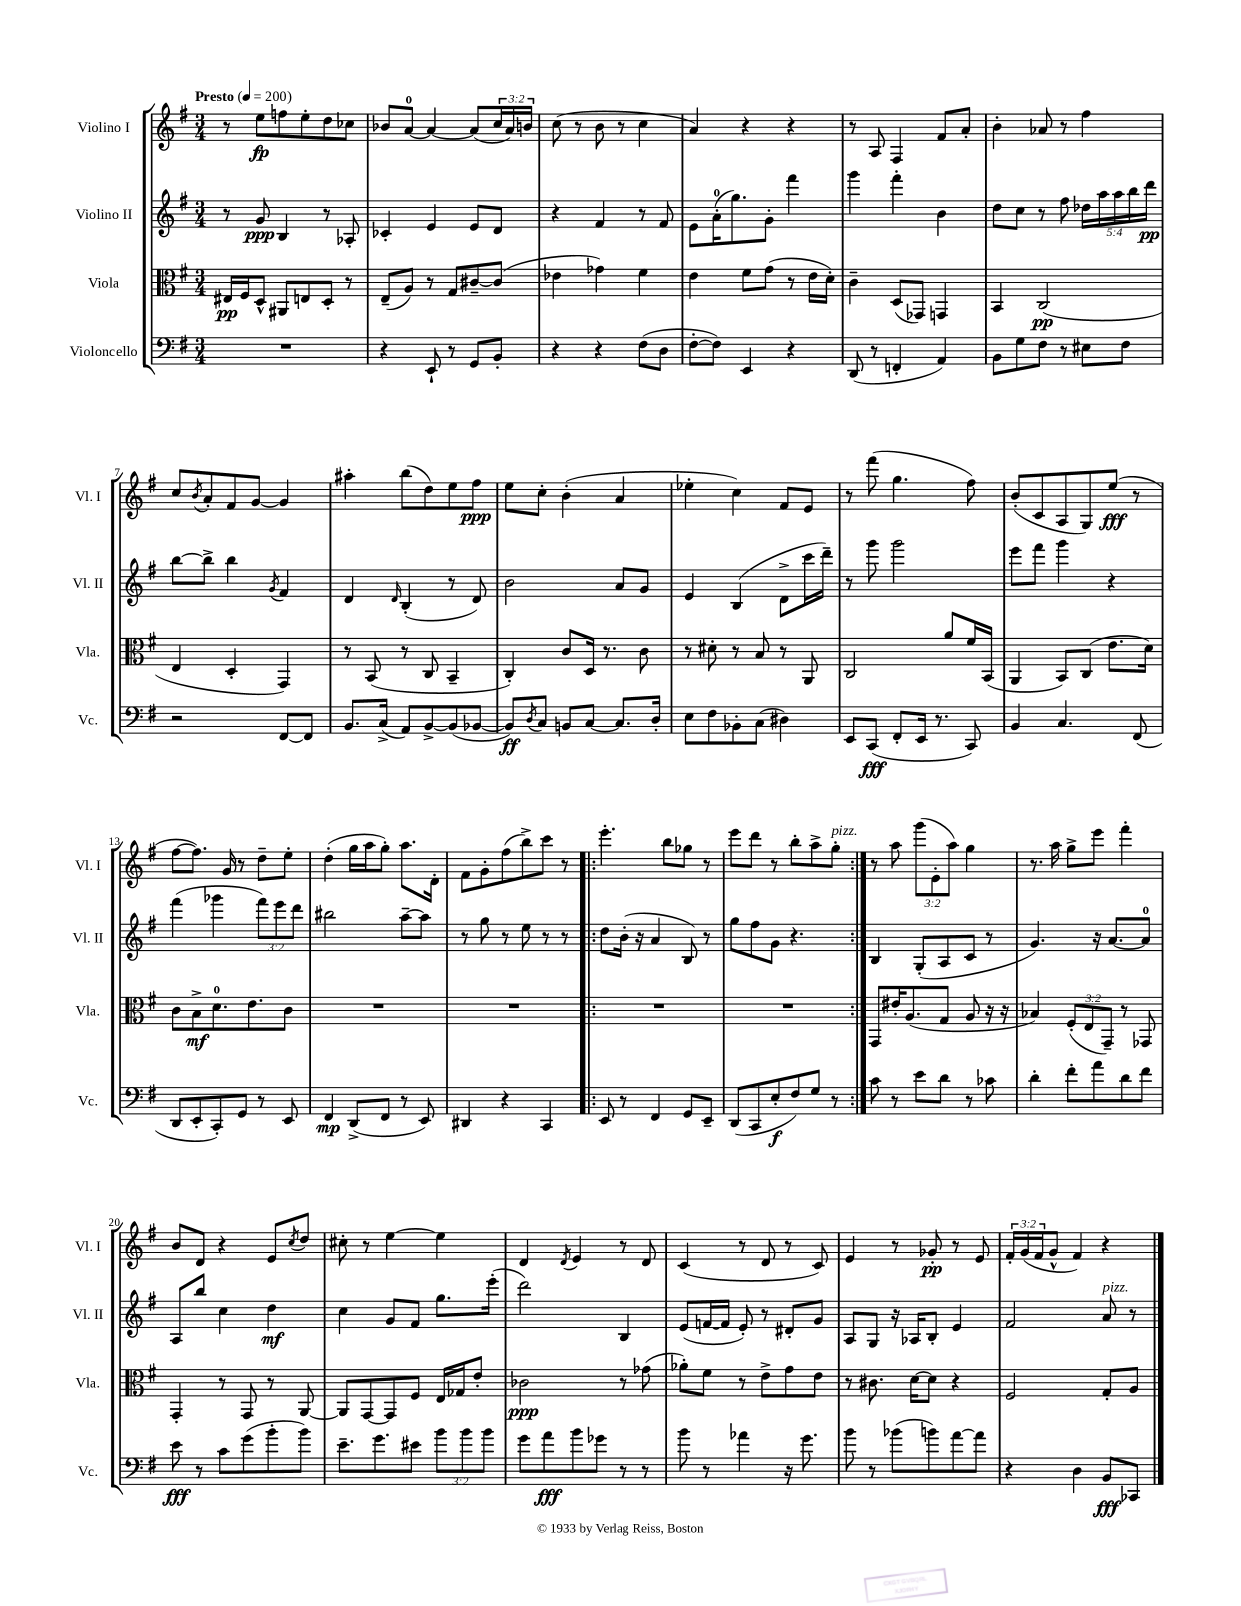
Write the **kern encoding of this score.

**kern	**kern	**kern	**kern
*staff4	*staff3	*staff2	*staff1
*clefF4	*clefC3	*clefG2	*clefG2
*k[f#]	*k[f#]	*k[f#]	*k[f#]
*M3/4	*M3/4	*M3/4	*M3/4
*MM200	*MM200	*MM200	*MM200
2.r	16E#/LL	8r	8r
.	16F#/J	.	.
.	8D^^/J	8g/	8ee\L
.	8AA#/L	4B/	8ff\
.	8E/	.	8ee'\
.	8D'/J	8r	8dd\
.	8r	8A-'/	8cc-\J
=	=	=	=
4r	(8E~/L	4c-'/	8b-/L
.	8A/J)	.	[8a/J
8EE`/	8r	4e/	4a/_
8r	8G/L	.	.
8GG/L	[8c#~/	8e/L	(8a/]L
8BB'/J	(8c#/]J	8d/J	24cc/L
.	.	.	24a/)
.	.	.	24b/JJ
=	=	=	=
4r	4e-\	4r	(8cc\
.	.	.	8r
4r	4g-\)	4f#/	8b\
.	.	.	8r
(8F#\L	4f#\	8r	4cc\
8D\J	.	8f#/	.
=	=	=	=
[8F#'\L	4e\	8e\L	4a/)
8F#\]J)	.	(16a'\K	.
.	.	8.gg\)	.
4EE/	8f#\L	.	4r
.	(8g\J	8g'\J	.
4r	8r	4fff#\	4r
.	16e\LL	.	.
.	16d'\JJ)	.	.
=	=	=	=
(8DD/	4c~\	4ggg\	8r
8r	.	.	8A/
4FF'/	(8D/L	4fff#'\	4F#/
.	8GG-/J)	.	.
4AA/)	4GG/	4b\	8f#/L
.	.	.	8a'/J
=	=	=	=
8BB\L	4BB/	8dd\L	4b'\
8G\	.	8cc\J	.
8F#\J	(2C/	8r	8a-/
8r	.	8ff#\	8r
8E#\L	.	20dd-\LL	4ff#\
.	.	20aa\	.
.	.	20aa\	.
8F#\J	.	.	.
.	.	20bb\	.
.	.	20ddd\JJ	.
=	=	=	=
2r	4E/	[8bb\L	8cc/L
.	.	.	8qb/
.	.	8bb^\]J	8a'/
.	4D'/	4bb\	8f#/
.	.	.	[8g/J
.	.	8qg/	.
[8FF#/L	4GG/)	4f#/	4g/]
8FF#/]J	.	.	.
=	=	=	=
8.BB/L	8r	4d/	4aa#'\
.	(8BB/	.	.
(16C^/Jk	.	.	.
.	.	16qqd/	.
8AA/L)	8r	(4B'/	(8bb\L
[8BB^/	8C/	.	8dd\)
(8BB/]	4BB~/	8r	8ee\
[8BB-/J	.	8d/)	8ff#\J
=	=	=	=
8BB-/]L)	4C'/)	2b\	8ee\L
8qD/	.	.	.
8C/J	.	.	8cc'\J
8BB/L	8c/L	.	(4b'\
[8C/J	16D/Jk	.	.
.	8.r	.	.
8.C/]L	.	8a/L	4a/
.	8c\	8g/J	.
16D'/Jk	.	.	.
=	=	=	=
8E\L	8r	4e/	4ee-'\
8F#\	8d#'\	.	.
8BB-'\	8r	(4B/	4cc\)
(8C\J	8B/	.	.
4D#\)	8r	8d^\L	8f#/L
.	8AA/	16ccc\L	8e/J
.	.	16ddd~\JJ)	.
=	=	=	=
8EE/L	2C/	8r	8r
(8CC/J	.	8ggg\	(8fff#\
8FF#'/L	.	2ggg\	4.gg\
16EE/Jk	.	.	.
8.r	.	.	.
.	8a/L	.	.
8CC/)	16f#/L	.	8ff#\)
.	(16BB/JJ	.	.
=	=	=	=
4BB/	4AA/	8eee\L	(8b'/L
.	.	8fff#\J	8c/
4.C/	8BB/L)	4ggg\	8A/
.	(8C/J	.	8G/)
.	8.e\L	4r	(8ee/J
(8FF#/	.	.	8r
.	16d\Jk)	.	.
=	=	=	=
8DD/L	8c\L	(4fff#\	[8ff#\L
8EE'/	8B^\	.	8.ff#\]J)
8CC'/)	8.d\	4ggg-\	.
.	.	.	16g/
8GG/J	.	.	8r
.	8.e\	.	.
8r	.	12fff#\L)	8dd~\L
.	.	12eee\	.
8EE/	8c\J	.	8ee'\J
.	.	12ddd\J	.
=	=	=	=
4FF#/	2.r	2bb#\	(4dd'\
(8DD^/L	.	.	16gg\LL
.	.	.	16aa\J
8FF#/J	.	.	8gg'\J)
8r	.	[8aa~\L	8.aa\L
8EE/)	.	8aa\]J	.
.	.	.	16d'\Jk
=	=	=	=
4DD#/	2.r	8r	8f#\L
.	.	8gg\	8g'\
4r	.	8r	(8ff#\
.	.	8ee\	8bb^\)
4CC/	.	8r	8ccc\J
.	.	8r	8r
=!|:	=!|:	=!|:	=!|:
8EE/	2.r	8dd\L	4.eee'\
8r	.	(16b'\Jk	.
.	.	16r	.
4FF#/	.	4a/	.
.	.	.	8bb\L
8GG/L	.	8B/)	8gg-\J
8EE~/J	.	8r	8r
=	=	=	=
(8DD/L	2.r	8gg\L	8eee\L
8CC/	.	8ff#\	8ddd\J
8E'/	.	8g\J	8r
8F#/)	.	4.r	8bb'\L
8G/J	.	.	8aa^\
8r	.	.	8gg'\J
=:|!	=:|!	=:|!	=:|!
8c\	8GG/L	4B/	8r
8r	16e#'/K	.	8aa\
.	(8.A/	.	.
8e\L	.	(8G'/L	(12ggg\L
.	.	.	12e'\
8d\J	8G/J	8A/	.
.	.	.	12aa\J)
8r	8A/	8c/J	4gg\
8c-\	16r	8r	.
.	16r	.	.
=	=	=	=
4d'\	4B-/)	4.g/)	8.r
.	.	.	16aa\
8f#'\L	(12F#'/L	.	8gg^\L
.	12E/	.	.
8a\	.	16r	8eee\J
.	12GG~/J)	.	.
.	.	[8.a/L	.
8d\	8r	.	4fff#'\
8f#\J	8GG-/	8a/]J	.
=	=	=	=
8e\	4GG'/	8A/L	8b/L
8r	.	8bb/J	8d/J
8c\L	8r	4cc\	4r
(8g\	8GG/	.	.
8b'\	8r	4dd\	8e/L
.	.	.	8qcc/
8b\J)	[8AA/	.	8dd/J
=	=	=	=
8.e~\L	8AA/]L	4cc\	8cc#'\
.	[8GG/	.	8r
8.g\	.	.	.
.	8GG/]	8g/L	[4ee\
8e#\J	8F#/J	8f#/J	.
12b\L	16E/LL	8.gg\L	4ee\]
.	16G-/J	.	.
12b\	.	.	.
.	8e'/J	.	.
12b\J	.	.	.
.	.	(16eee'\Jk	.
=	=	=	=
8g\L	2c-\	2ddd\)	4d/
8a\	.	.	.
.	.	.	8qd/
8b\	.	.	4e/
8g-\J	.	.	.
8r	8r	4B/	8r
8r	(8g-\	.	8d/
=	=	=	=
8b\	8a-'\L)	(8e/L	(4c/
8r	8f#\J	[16f/L	.
.	.	16f/]JJ	.
4a-\	8r	8e'/)	8r
.	8e^\L	8r	8d/
16r	8g\	8d#'/L	8r
8.g\	.	.	.
.	8e\J	8g/J	8c/)
=	=	=	=
8b\	8r	8A/L	4e/
8r	8.c#\	8G/J	.
(8b-\L	.	16r	8r
.	[16d\LK	16A-/LK	.
8b\)	8d\]J	8B'/J	8g-'/
[8a\	4r	4e/	8r
8a\]J	.	.	8e/
=	=	=	=
4r	2F#/	2f#/	24f#'/LL
.	.	.	(24g/
.	.	.	24f#/J
.	.	.	8g^^/J
4D\	.	.	4f#/)
8BB/L	8G'/L	8a/	4r
8CC-/J	8A/J	8r	.
==	==	==	==
*-	*-	*-	*-
